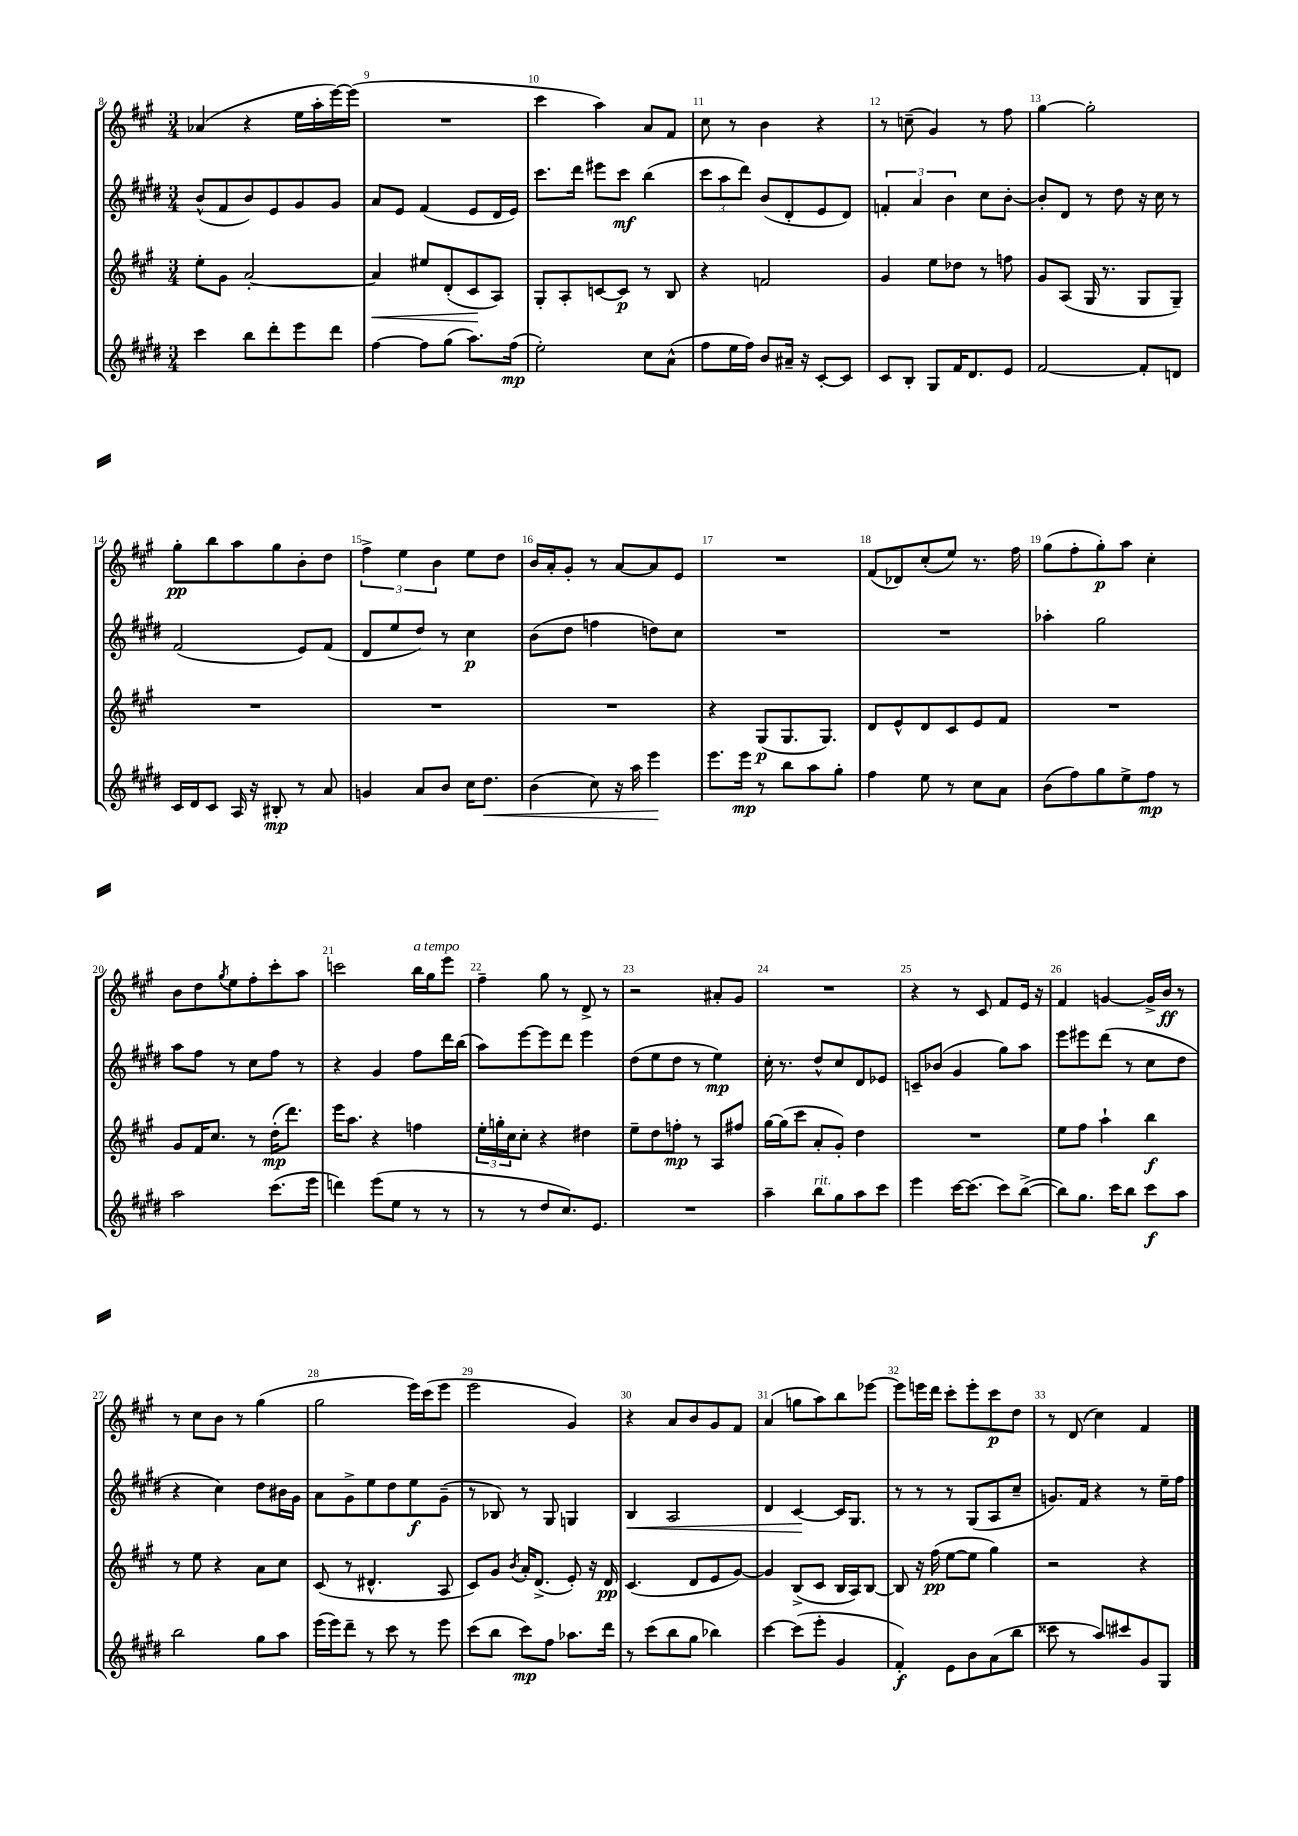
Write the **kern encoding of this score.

**kern	**kern	**kern	**kern
*staff4	*staff3	*staff2	*staff1
*clefG2	*clefG2	*clefG2	*clefG2
*k[f#c#g#d#]	*k[f#c#g#]	*k[f#c#g#d#]	*k[f#c#g#]
*M3/4	*M3/4	*M3/4	*M3/4
4ccc#\	8ee'\L	(8b^^/L	(4a-/
.	8g#\J	8f#/	.
8bb\L	[2a'/	8b/)	4r
8ddd#'\	.	8e/	.
8eee\	.	8g#/	16ee\LL
.	.	.	16aa'\
8ddd#\J	.	8g#/J	[16eee\)
.	.	.	(16eee\]JJ
=	=	=	=
[4ff#\	4a/]	8a/L	2.r
.	.	8e/J	.
8ff#\]L	8ee#/L	(4f#/	.
(8gg#\J	(8d'/	.	.
8.aa\L)	8c#/	8e/L	.
.	8A/J)	16d#/L	.
(16ff#\Jk	.	16e/JJ)	.
=	=	=	=
2ee'\)	8G#'/L	8.ccc#\L	4ccc#\
.	8A'/	.	.
.	.	16ddd#\Jk	.
.	[8c/	8eee#\L	4aa\)
.	8c/]J	8ccc#\J	.
8cc#\L	8r	(4bb\	8a/L
(8a^^\J	8B/	.	8f#/J
=	=	=	=
8ff#\L	4r	12ccc#\L	8cc#\
.	.	12aa\	.
16ee\L	.	.	8r
.	.	12ddd#\J)	.
16ff#\JJ)	.	.	.
8b/L	2f/	(8b/L	4b\
16a#~/Jk	.	8d#'/	.
16r	.	.	.
[8c#'/L	.	8e/	4r
8c#/]J	.	8d#/J)	.
=	=	=	=
8c#/L	4g#/	6f'/	8r
8B'/J	.	.	(8cc~\
.	.	6a/	.
8G#/L	8ee\L	.	4g#/)
.	.	6b\	.
16f#/K	8dd-\J	.	.
8.d#/	.	.	.
.	8r	8cc#\L	8r
8e/J	8ff\	[8b'\J	8ff#\
=	=	=	=
[2f#/	8g#/L	8b'/]L	[4gg#\
.	(8A/J	8d#/J	.
.	16G#/	8r	2gg#'\]
.	8.r	.	.
.	.	8dd#\	.
8f#'/]L	8G#/L	16r	.
.	.	16cc#\	.
8d/J	8G#~/J)	8r	.
=	=	=	=
16c#/LL	2.r	(2f#/	8gg#'\L
16d#/J	.	.	.
8c#/J	.	.	8bb\
16A/	.	.	8aa\
16r	.	.	.
8B#'/	.	.	8gg#\
8r	.	8e/L)	8b'\
8a/	.	(8f#/J	8dd\J
=	=	=	=
4g/	2.r	8d#/L	6ff#^\
.	.	8ee/	.
.	.	.	6ee\
8a/L	.	8dd#/J)	.
.	.	.	6b\
8b/J	.	8r	.
16cc#\LK	.	4cc#\	8ee\L
8.dd#\J	.	.	.
.	.	.	8dd\J
=	=	=	=
(4b\	2.r	(8b\L	16b/LL
.	.	.	16a'/J
.	.	8dd#\J	8g#'/J
8cc#\)	.	4ff\	8r
16r	.	.	[8a/L
16aa\	.	.	.
4eee\	.	8dd\L)	8a/]
.	.	8cc#\J	8e/J
=	=	=	=
8.eee\L	4r	2.r	2.r
16eee\Jk	.	.	.
8r	(8G#/L	.	.
8bb\L	8.G#/	.	.
8aa\	.	.	.
.	8.G#/J)	.	.
8gg#'\J	.	.	.
=	=	=	=
4ff#\	8d/L	2.r	(8f#/L
.	8e^^/	.	8d-/)
8ee\	8d/	.	(8cc#'/
8r	8c#/	.	8ee/J)
8cc#\L	8e/	.	8.r
8a\J	8f#/J	.	.
.	.	.	16ff#\
=	=	=	=
(8b\L	2.r	4aa-'\	(8gg#\L
8ff#\)	.	.	8ff#'\
8gg#\	.	2gg#\	8gg#'\)
8ee^\	.	.	8aa\J
8ff#\J	.	.	4cc#'\
8r	.	.	.
=	=	=	=
2aa\	8g#/L	8aa\L	8b\L
.	16f#/K	8ff#\J	8dd\
.	8.cc#/J	.	.
.	.	.	8qgg#/
.	.	8r	8ee\
.	8r	8cc#\L	8ff#'\
(8.ccc#\L	(16dd'\LK	8ff#\J	8ccc#'\
.	8.ddd\J)	.	.
.	.	8r	8aa\J
16eee\Jk	.	.	.
=	=	=	=
4ddd\)	16eee\LK	4r	2ccc\
.	8.aa\J	.	.
(8eee\L	4r	4g#/	.
8ee\J	.	.	.
8r	4ff\	8ff#\L	16bb\LL
.	.	.	16gg#\J
8r	.	16ddd#\L	8eee\J
.	.	(16bb\JJ	.
=	=	=	=
8r	24ee'\LL	8aa\L)	4ff#~\
.	24gg'\	.	.
.	24cc#\J	.	.
8r	8cc#'\J	[8eee\	.
8dd#/L	4r	8eee\]	8gg#\
8.cc#/)	.	8ddd#\J	8r
.	4dd#\	4eee\	8d^/
8.e/J	.	.	.
.	.	.	8r
=	=	=	=
2.r	8ee~\L	(8dd#\L	2r
.	8dd\	8ee\	.
.	8ff'\J	8dd#\J	.
.	8r	8r	.
.	8A/L	4ee\)	8a#'/L
.	8ff#/J	.	8g#/J
=	=	=	=
4aa~\	[16gg#\LL	16cc#'\	2.r
.	(16gg#\]J	8.r	.
.	8ccc#\J	.	.
8bb\L	8a'/L	8dd#^^/L	.
8gg#\	8g#'/J)	8cc#/	.
8aa\	4dd\	8d#/	.
8ccc#\J	.	8e-/J	.
=	=	=	=
4eee\	2.r	8c~/L	4r
.	.	(8b-/J	.
[16ccc#\LK	.	4g#/	8r
(8.ccc#\]J	.	.	.
.	.	.	8c#/
8ccc#\L)	.	8gg#\L)	8f#/L
([8bb^\J	.	8aa\J	16e/Jk
.	.	.	16r
=	=	=	=
8bb\]L)	8ee\L	8eee\L	4f#/
8.gg#\J	8ff#\J	8eee#\	.
.	4aa`\	(8ddd#\J	[4g/
16ccc#\LK	.	.	.
8bb\J	.	8r	.
8ccc#\L	4bb\	8cc#\L	16g^/]LL
.	.	.	16b/JJ
8aa\J	.	8dd#\J	8r
=	=	=	=
2bb\	8r	4r	8r
.	8ee\	.	8cc#\L
.	4r	4cc#\)	8b\J
.	.	.	8r
8gg#\L	8a\L	8dd#\L	(4gg#\
8aa\J	8cc#\J	16b#\L	.
.	.	16g#\JJ	.
=	=	=	=
(16eee\LL	(8c#/	8a\L	2gg#\
16eee\J)	.	.	.
8ddd#~\J	8r	8g#^\	.
8r	4.d#^^/	8ee\	.
8ccc#\	.	8dd#\	.
8r	.	8ee\	16eee\LL)
.	.	.	(16ccc#\J
8eee\	8A/	(8g#~\J	8eee\J
=	=	=	=
(8ccc#\L	8c#/L)	8r	2eee\
8bb\J	8g#/J	8B-/)	.
.	8qb/	.	.
8ccc#\L)	16a'/LK	8r	.
.	(8.d^/J	.	.
8ff#\J	.	8G#/	.
8.aa-\L	8e'/)	4G/	4g#/)
.	16r	.	.
16ddd#\Jk	16d/	.	.
=	=	=	=
8r	(4.c#/	4B/	4r
(8ccc#\L	.	.	.
8bb\	.	2A/	8a/L
8gg#\J	8d/L	.	8b/
4bb-\)	8e/	.	8g#/
.	[8g#/J)	.	8f#/J
=	=	=	=
[4ccc#\	4g#/]	4d#/	(4a/
(8ccc#\]L	(8B^/L	[4c#/	8gg\L
8eee'\J	8c#/J	.	8aa\)
4g#/	16B/LL	16c#/]LK	8bb\
.	16A/J)	8.G#/J	.
.	[8B/J	.	[8eee-\J
=	=	=	=
4f#'/)	8B/]	8r	8eee-\]L
.	16r	8r	16eee\L
.	(16ff#\	.	16ddd\JJ
8e\L	[8ee\L	8r	8ccc#'\L
8b\	8ee\]J	(8G#/L	8eee'\
(8a\	4gg#\)	8A/	8ccc#\
8bb\J	.	8cc#~/J	8dd\J
=	=	=	=
8ccc##\	2r	8.g/L)	8r
8r	.	.	(8d/
.	.	16f#/Jk	.
8aa/L)	.	4r	4cc#\)
8ccc#/	.	.	.
8g#/	4r	8r	4f#/
8G#/J	.	16ee~\LL	.
.	.	16ff#\JJ	.
==	==	==	==
*-	*-	*-	*-
